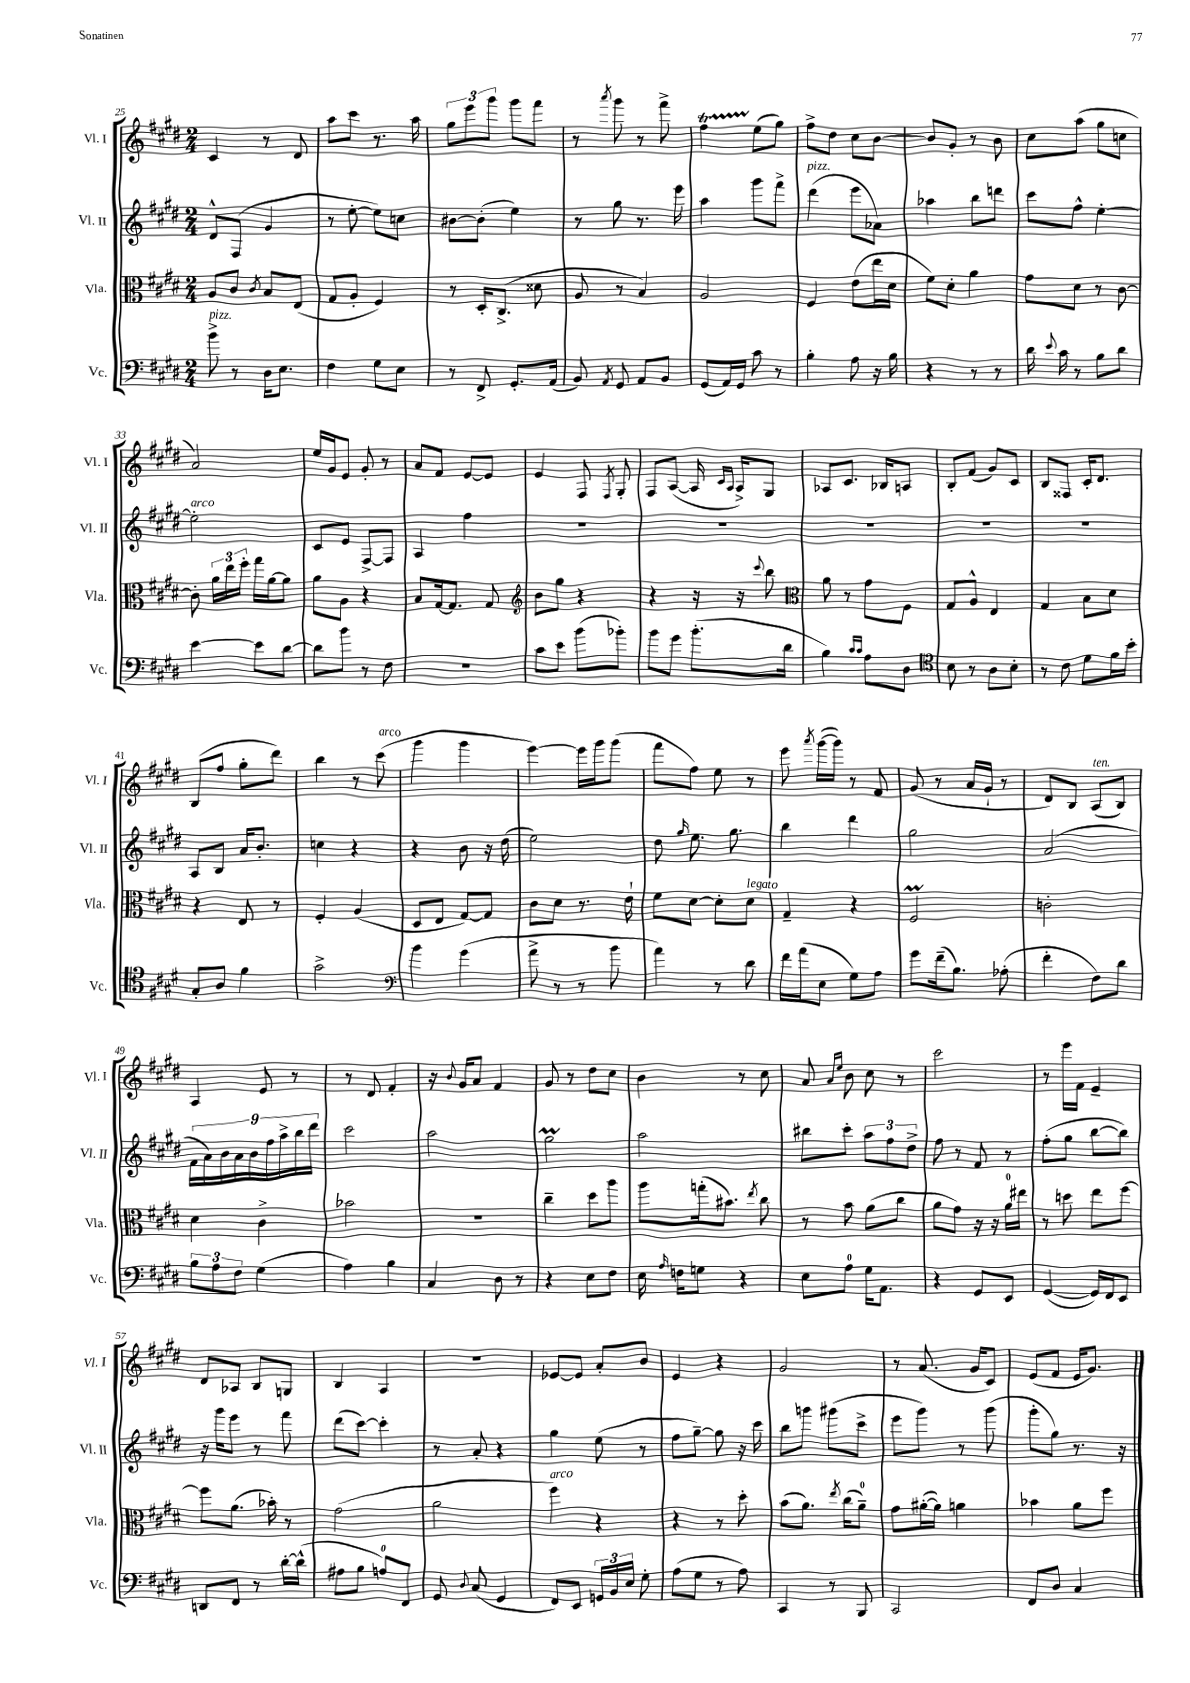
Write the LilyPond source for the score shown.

<<
\new StaffGroup <<
\new Staff = "s0" \with { instrumentName = "Vl. I" shortInstrumentName = "Vl. I" } {
    \clef treble \key e \major \numericTimeSignature \time 2/4
    \autoBeamOff cis'4 r8 dis'8 |
    a''8[ cis'''8] r8. a''16 |
    \tuplet 3/2 { gis''8[ e'''8 gis'''8] } gis'''8[ fis'''8] |
    r8 \acciaccatura { a'''8 } gis'''8 r8 fis'''8-> |
    fis''4\startTrillSpan e''8[\stopTrillSpan( gis''8]) |
    fis''8[-> dis''8] cis''8[ b'8]~ |
    b'8[ gis'8]-. r8 b'8 |
    cis''8[ a''8]( gis''8[ c''8] |
    a'2) |
    e''16[ gis'16 e'8] gis'8-. r8 |
    a'8[ fis'8] e'8[~ e'8] |
    e'4 fis8 \acciaccatura { fis8 } gis8-. |
    fis8[ a8]~( a16 \grace { cis'16[ a16] } a16[->) gis8] |
    aes8[ cis'8.] bes16[ a8] |
    b8[-. fis'8]( gis'8[) cis'8] |
    b8[ fisis8] cis'16[-. dis'8.] |
    b8[( fis''8] gis''8[-. dis'''8]) |
    b''4 r8 cis'''8^\markup { \italic "arco" }( |
    gis'''4 gis'''4 |
    e'''4~) e'''16[ gis'''16 gis'''8]( |
    fis'''8[ fis''8]) e''8 r8 |
    e'''8 \acciaccatura { a'''8 } gis'''16[~( gis'''16]) r8 fis'8 |
    gis'8( r8 a'16[ gis'16]-! r8 |
    dis'8[) b8] a8[^\markup { \italic "ten." }( b8]) |
    a4 e'8 r8 |
    r8 dis'8 fis'4-. |
    r16 \appoggiatura { b'8 } gis'16[ a'8] fis'4 |
    gis'8 r8 dis''8[ cis''8] |
    b'4 r8 cis''8 |
    a'8 \grace { a'16[ e''16] } b'8 cis''8 r8 |
    cis'''2 |
    r8 e'''16[ fis'16] e'4-- |
    dis'8[ aes8] b8[ g8] |
    b4 a4 |
    R2 |
    ees'8[~ ees'8] a'8[-. b'8] |
    e'4 r4 |
    gis'2 |
    r8 a'8.( gis'16[ cis'8]) |
    e'8[( fis'8] e'16[ gis'8.]) \bar "|." |
}
\new Staff = "s1" \with { instrumentName = "Vl. II" shortInstrumentName = "Vl. II" } {
    \clef treble \key e \major \numericTimeSignature \time 2/4
    \autoBeamOff dis'8[-^ fis8]( gis'4 |
    r8 e''8~-. e''8[) c''8] |
    bis'8[~ bis'8]-.( e''4) |
    r8 gis''8 r8. e'''16 |
    a''4 gis'''8[ fis'''8]-> |
    dis'''4^\markup { \italic "pizz." }( e'''8[ aes'8]) |
    aes''4 b''8[ d'''8] |
    cis'''8[ fis''8]-^ e''4~-. |
    e''2-.^\markup { \italic "arco" } |
    cis'8[ e'8] fis8[~-> fis8] |
    a4 fis''4 |
    R2 |
    R2 |
    R2 |
    R2 |
    R2 |
    a8[ b8] a'16[ b'8.]-. |
    c''4 r4 |
    r4 b'8 r16 dis''16( |
    e''2) |
    dis''8 \grace { gis''16 } e''8. gis''8. |
    b''4 dis'''4 |
    gis''2 |
    a'2( |
    \tuplet 9/8 { fis'16[ a'16) b'16 a'16 b'16 fis''16 a''16-> b''16 dis'''16] } |
    cis'''2 |
    a''2 |
    gis''2\prall |
    a''2 |
    bis''8[ cis'''8]-. \tuplet 3/2 { a''8[ fis''8 dis''8]-> } |
    fis''8 r8 fis'8 r8 |
    fis''8[-.( gis''8] b''8[~ b''8]) |
    r16 gis'''16[ e'''8] r8 fis'''8 |
    dis'''8[( cis'''8]~) cis'''4-. |
    r8 a'8-. r4 |
    gis''4 e''8( r8 |
    fis''8[ gis''8]~--) gis''8 r16 cis'''16 |
    b''8[ g'''8] gis'''8[( cis'''8]-> |
    e'''8[ gis'''8]) r8 gis'''8( |
    gis'''8[-. gis''8]) r8. r16 \bar "|." |
}
\new Staff = "s2" \with { instrumentName = "Vla." shortInstrumentName = "Vla." } {
    \clef alto \key e \major \numericTimeSignature \time 2/4
    \autoBeamOff a8[ cis'8] \acciaccatura { cis'8 } b8[ e8]( |
    gis8[ a8]-. fis4) |
    r8 dis16[-. cis8.]->( disis'8 |
    a8 r8 b4) |
    a2 |
    fis4 e'8[( e''16 dis'16] |
    fis'8[) dis'8]-. a'4 |
    gis'8[ dis'8] r8 cis'8~ |
    cis'8-. \tuplet 3/2 { a'16[ e''16 fis''16]-. } gis''16[ a'16~ a'8] |
    a'8[ a8] r4 |
    b8[ gis16~ gis8.] gis8 |
    \clef treble b'8[ gis''8] r4 |
    r4 r16 r16 \appoggiatura { cis'''8 } b''8 |
    \clef alto a'8 r8 gis'8[ fis8] |
    gis8[ a8]-^ e4 |
    gis4 b8[ dis'8] |
    r4 e8 r8 |
    fis4-. a4( |
    dis8[ e8] gis8[~) gis8] |
    cis'8[ dis'8] r8. e'16-! |
    fis'8[ dis'8]~ dis'8[-. dis'8]^\markup { \italic "legato" } |
    gis4-- r4 |
    fis2\prall |
    c'2-. |
    dis'4 cis'4-> |
    bes'2 |
    R2 |
    cis''4-- dis''8[ a''8] |
    a''8[ g''16-.( bis'8.]) \acciaccatura { e''8 } cis''8 |
    r8 b'8 a'8[( cis''8] |
    a'8[ gis'8]) r16 r16 a'16[-0 eis''16] |
    r8 d''8 e''8[ fis''8]~ |
    fis''8[ a'8.]( bes'16-.) r8 |
    gis'2( |
    a'2 |
    fis''4^\markup { \italic "arco" }) r4 |
    r4 r8 dis''8-. |
    b'8[( a'8.]) \acciaccatura { e''8 } cis''16[( a'8]-0--) |
    gis'8[ ais'16~-.( ais'16]) a'4 |
    bes'4 a'8[ fis''8] \bar "|." |
}
\new Staff = "s3" \with { instrumentName = "Vc." shortInstrumentName = "Vc." } {
    \clef bass \key e \major \numericTimeSignature \time 2/4
    \autoBeamOff b'8->^\markup { \italic "pizz." } r8 dis16[ e8.] |
    fis4 gis8[ e8] |
    r8 fis,8-> gis,8.[-. a,16]( |
    b,8) \acciaccatura { a,8 } gis,8 a,8[ b,8] |
    gis,8[( a,16) gis,16] cis'8 r8 |
    b4-. a8 r16 b16 |
    r4 r8 r8 |
    dis'16 \appoggiatura { e'8 } cis'16 r8 b8[ dis'8] |
    e'4~ e'8[ dis'8]~ |
    dis'8[ b'8] r8 fis8 |
    R2 |
    cis'8[ e'8] b'8[( bes'8]-.) |
    b'8[ gis'8] b'8.[-.( dis'16] |
    b4) \grace { cis'16[ cis'16] } a8[ dis8] |
    \clef tenor b8 r8 a8[ b8]-. |
    r8 cis'8 dis'8[ fis'16 b'16]-. |
    gis8[-. a8] fis'4 |
    gis'2-> |
    \clef bass b'4 gis'4( |
    a'8-> r8 r8 b'8 |
    a'4) r8 dis'8 |
    fis'16[ a'16( e8] gis8[) a8] |
    gis'8[ fis'16--( b8.]) aes8-.( |
    fis'4-. fis8[) dis'8] |
    \tuplet 3/2 { b8[ a8 fis8] } gis4( |
    a4) b4 |
    cis4 dis8 r8 |
    r4 e8[ fis8] |
    e16 \grace { a16 } f16[ g8] r4 |
    e8[ a8]-0 gis16[ a,8.] |
    r4 gis,8[ e,8] |
    gis,4~( gis,16[) fis,16 e,8] |
    d,8[ fis,8] r8 dis'16[~-. dis'16]-^( |
    ais8[ b8] a8[-0) fis,8] |
    gis,8 \appoggiatura { dis8 } cis8( gis,4 |
    fis,8[) e,8] \tuplet 3/2 { g,16[ b,16 e16] } gis8-. |
    a8[( gis8] r8 a8) |
    cis,4 r8 b,,8 |
    cis,2 |
    fis,8[ dis8] cis4 \bar "|." |
}
>>
>>
\layout { \context { \Score currentBarNumber = #25 } }
